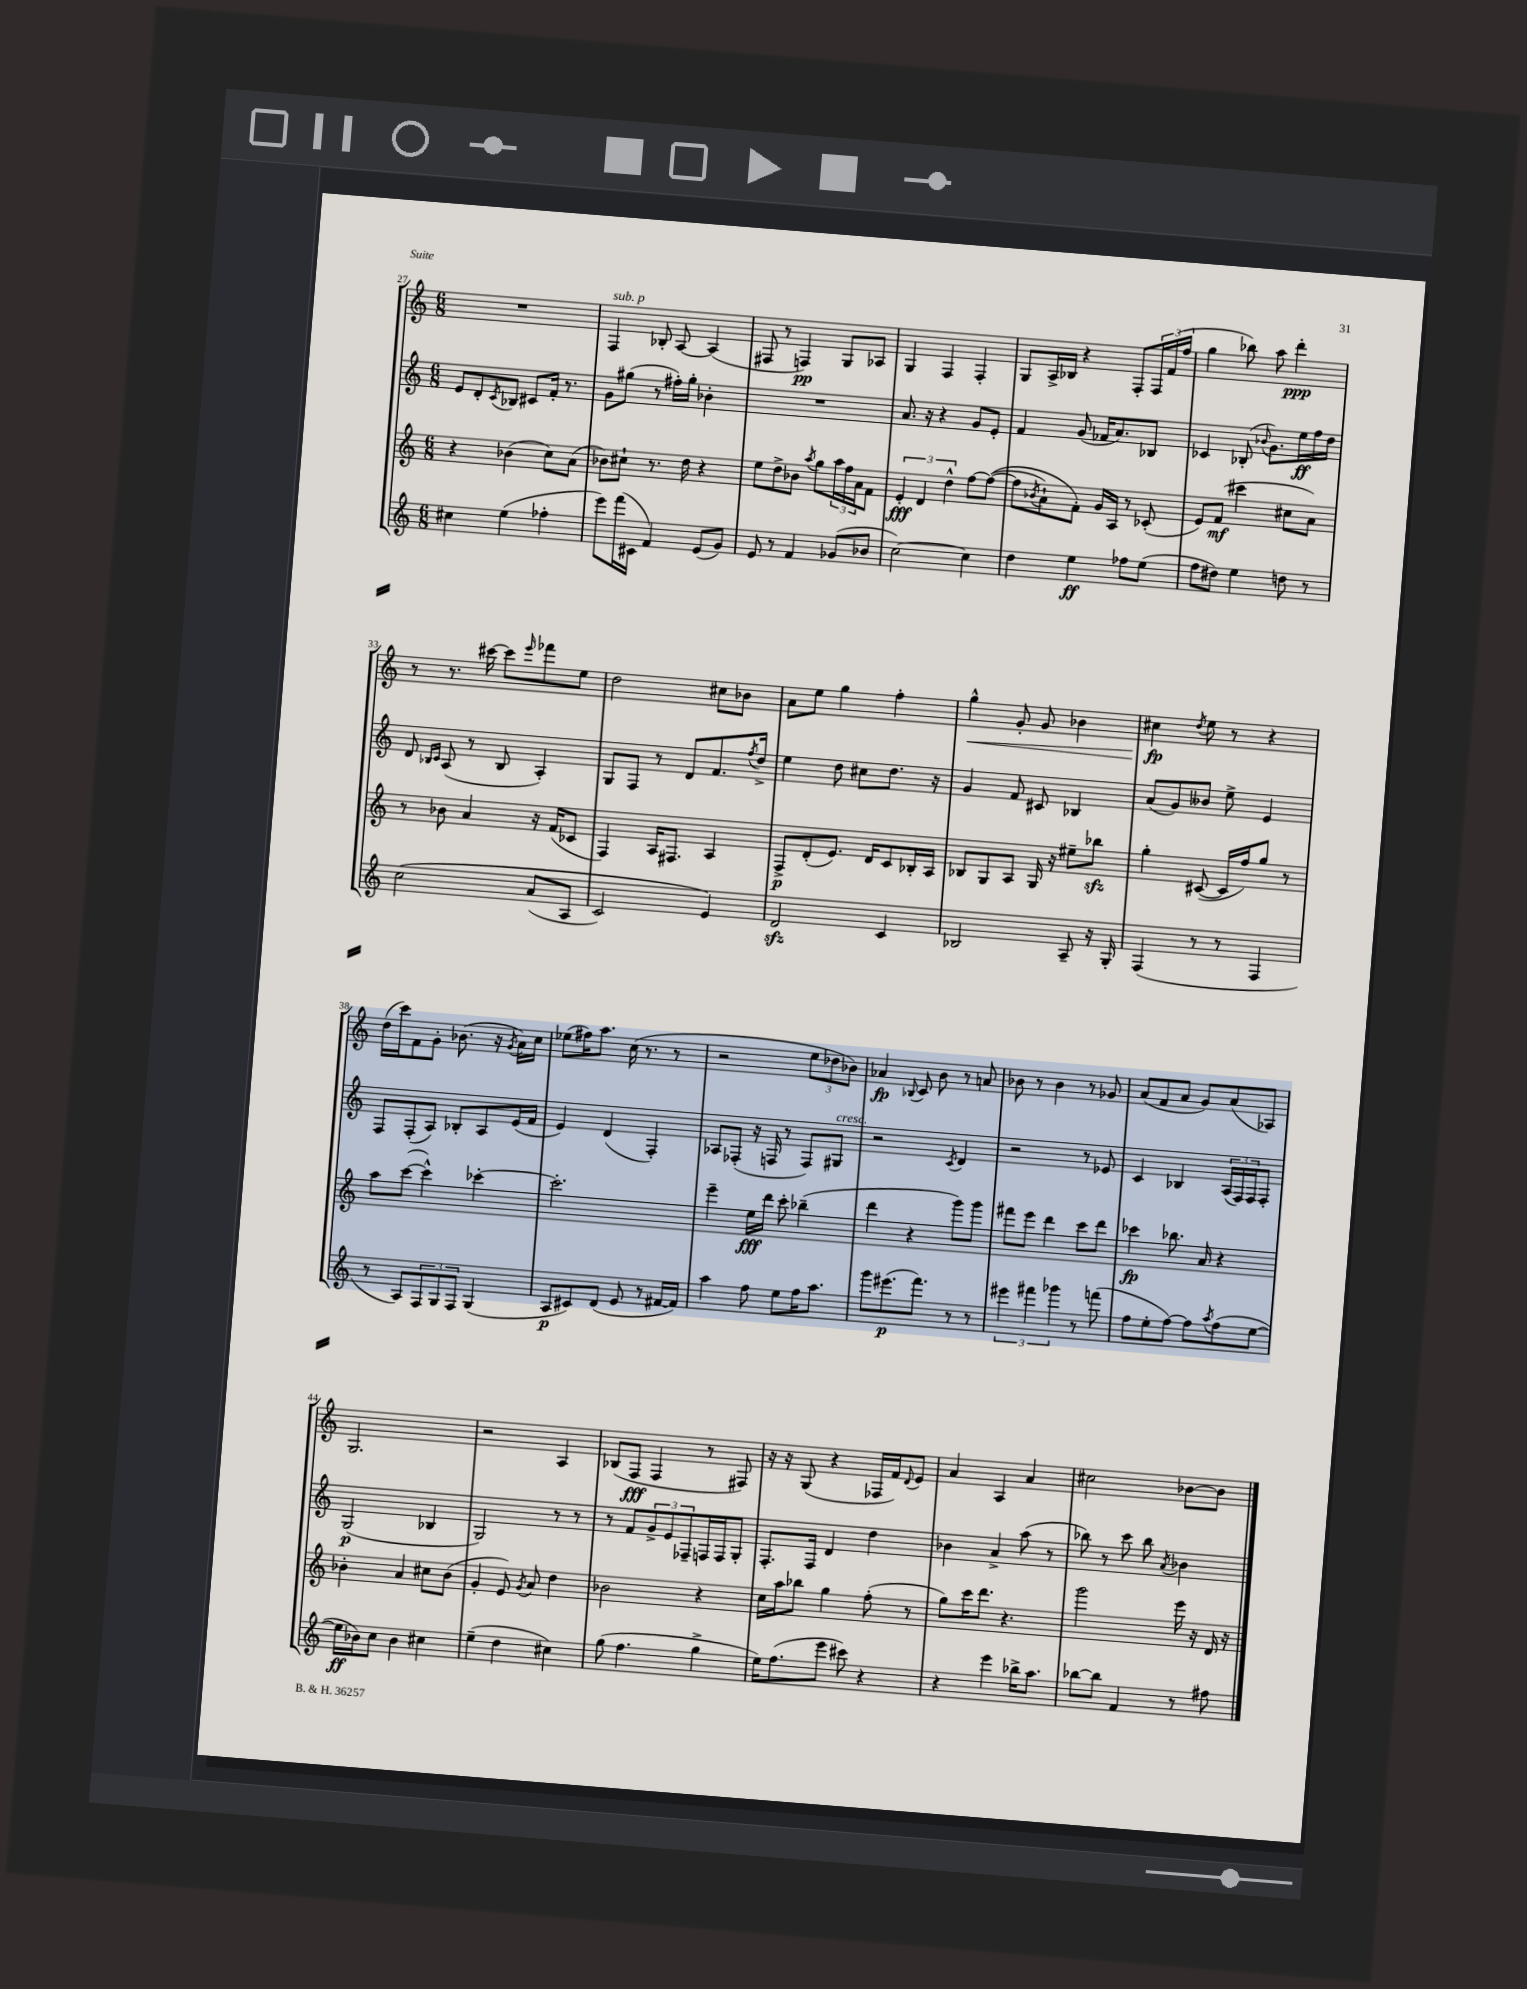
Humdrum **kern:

**kern	**kern	**kern	**kern
*staff4	*staff3	*staff2	*staff1
*clefG2	*clefG2	*clefG2	*clefG2
*k[]	*k[]	*k[]	*k[]
*M6/8	*M6/8	*M6/8	*M6/8
4cc#	4r	8e	2.r
.	.	8d'	.
.	.	8qc	.
(4ee	(4b-	8B-	.
.	.	8c#	.
4ff-'	8cc)	16f'	.
.	.	8.r	.
.	(8a	.	.
=	=	=	=
8eee)	8b-)	8g	4F
(16fff	8cc#`	(8gg#	.
16c#	.	.	.
4f)	8.r	8r	8B-'
.	.	16ff#')	[8A
.	16dd	16gg#'	.
(8e	4r	4b-'	(4A]
8g)	.	.	.
=	=	=	=
8e	8ee	2.r	8F#
8r	8dd^	.	8r
4f	8b-	.	4F)
.	8qaa	.	.
.	8gg	.	.
(8g-	24aa	.	8G
.	24ff	.	.
.	24a	.	.
8b-	8f	.	8A-
=	=	=	=
[2cc)	6e'	8.a	4G
.	6d	.	.
.	.	16r	.
.	.	4r	4F
.	6dd^^	.	.
4cc]	[8ff	8g	4F'
.	&((8ff_	8e'	.
=	=	=	=
4dd	8ff]	4f	8G
.	8qb-	.	.
.	8a`)	.	16A^
.	.	.	16B-
4ee	8f'&)	(8g	4r
.	16g	16f-	.
.	16A	8.a)	.
8ff-	8r	.	8F'
(8ee	(8c-'	8B-	24F
.	.	.	(24f
.	.	.	24ff
=	=	=	=
8ff	8e)	4c-	4gg
8dd#)	(8f	.	.
4ee	4ccc#	(8B-'	8bb-)
.	.	8qqb-	.
.	.	8.g)	8aa
8dd	8cc#	.	4ddd'
.	.	16ee	.
8r	8a)	16ff	.
.	.	16dd	.
=	=	=	=
&(2cc	8r	8d	8r
.	.	16qqB-	.
.	.	16qqc	.
.	8b-	(8A	8.r
.	4a	8r	.
.	.	.	[16ccc#
.	.	8B-	8ccc#]
.	.	.	16qqeee
(8a	16r	4A')	8fff-
.	(16f	.	.
8A	8c-	.	8ee
=	=	=	=
2c)	4F)	8G	2dd
.	.	8F	.
.	16A	8r	.
.	8.F#	.	.
.	.	8d	.
4e&)	4A	8.f	8cc#
.	.	.	8b-
.	.	8qff	.
.	.	16dd^	.
=	=	=	=
2d	8F^	4ee	8a
.	(8d'	.	8ee
.	8.e)	8dd	4gg
.	.	8cc#	.
.	16d	.	.
4c	8c	8.dd	4ff'
.	16B-'	.	.
.	16A	16r	.
=	=	=	=
2B-	8B-	4g	4gg^^
.	8G	.	.
.	8A	8f	8g'
.	16G	8c#	8g
.	16r	.	.
8A~	8ee#~	4B-	4b-
16r	8bb-	.	.
16G'	.	.	.
=	=	=	=
(4F	4gg'	(8a	4cc#
.	.	8g)	.
.	.	.	8qdd
8r	([8c#	8b--	8ee
8r	16c#]	8ee^	8r
.	16ff)	.	.
4F	8gg	4e	4r
.	8r	.	.
=	=	=	=
8r	8aa	8F	(16dd
.	.	.	16ccc)
8A)	([8ccc	(8F'	8f
12F	4ccc^^])	8A)	8g'
12G	.	.	.
.	.	8B-'	(8.b-
12F	.	.	.
(4G	[4ccc-'	8A	.
.	.	.	16r
.	.	.	8qg
.	.	(16e	16a)
.	.	16f	16cc
=	=	=	=
8A	2.ccc-']	4e)	(8ee-
8c#)	.	.	16ff#)
.	.	.	8.aa
(8d	.	(4d	.
8e	.	.	(16cc
.	.	.	8.r
8r	.	4F')	.
[16f#	.	.	8r
16f#])	.	.	.
=	=	=	=
4aa	4eee~	8A-	2r
.	.	(8F-'	.
8ff	16ee	16r	.
.	16ddd	16F	.
8ee	8ccc'	8r	.
16ff	(4bb-~	8F)	12ee
8.aa	.	.	.
.	.	.	12dd-
.	.	8G#	.
.	.	.	12b-)
=	=	=	=
8ggg	4ddd	2r	4a-
(8.eee#	.	.	.
.	.	.	8qqB-
.	4r	.	8c
8.fff)	.	.	.
.	.	.	8b
.	.	8qc	.
8r	8ggg)	4d	8r
8r	8ggg	.	8a
=	=	=	=
6eee#	8fff#	2r	8b-
.	8eee	.	8r
6fff#	.	.	.
.	4ddd	.	4b-
6ggg-	.	.	.
8r	8ccc	8r	8r
(8fff	8ddd	8e-	8g-
=	=	=	=
8ff	4ccc-	4c	(8a
8ee'	.	.	8f
[8ff)	8.bb-	4B-	8a
8ff]	.	.	8g)
.	16a	.	.
8qaa	.	.	.
(8ff	4r	(24A	(8a
.	.	24F)	.
.	.	24F	.
[8ee	.	8F'	8A-)
=	=	=	=
16ee]	4b-'	(2G	2.G
16b-)	.	.	.
8cc	.	.	.
4b-	4a	.	.
4cc#	8cc#	4B-	.
.	(8b-	.	.
=	=	=	=
(4ee~	4g'	2G)	2r
4dd	8e)	.	.
.	8qg	.	.
.	8a	.	.
4cc#)	4dd	8r	4A
.	.	8r	.
=	=	=	=
(8gg	2b-	8r	(8B-
4.ff	.	8f	8F
.	.	12g^	4F
.	.	12e	.
.	.	12F-~	.
4gg^	4r	16F	8r
.	.	16F	.
.	.	8G'	8F#)
=	=	=	=
16ee)	16cc	8.F'	16r
(8.ff	16aa	.	16r
.	8bb-	.	(8G
.	.	16F	.
8eee	4gg	4d	4r
8ccc#)	.	.	.
4r	(8ff'	4dd	16F-
.	.	.	16f)
.	.	.	8qqd
.	8r	.	8e
=	=	=	=
4r	8gg)	4b-	4a
.	16ccc	.	.
.	8.ddd	.	.
4eee	.	4a^	4A
.	4.r	.	.
16bb-^	.	(8aa	4a
8.aa	.	.	.
.	.	8r	.
=	=	=	=
[8bb-	2ggg	8bb-)	2cc#
8bb-]	.	8r	.
4f	.	8ccc	.
.	.	8bb-	.
.	.	8qa	.
8r	16eee	4b-	[8b-
.	16r	.	.
8ff#	16d	.	8b-]
.	16r	.	.
==	==	==	==
*-	*-	*-	*-
